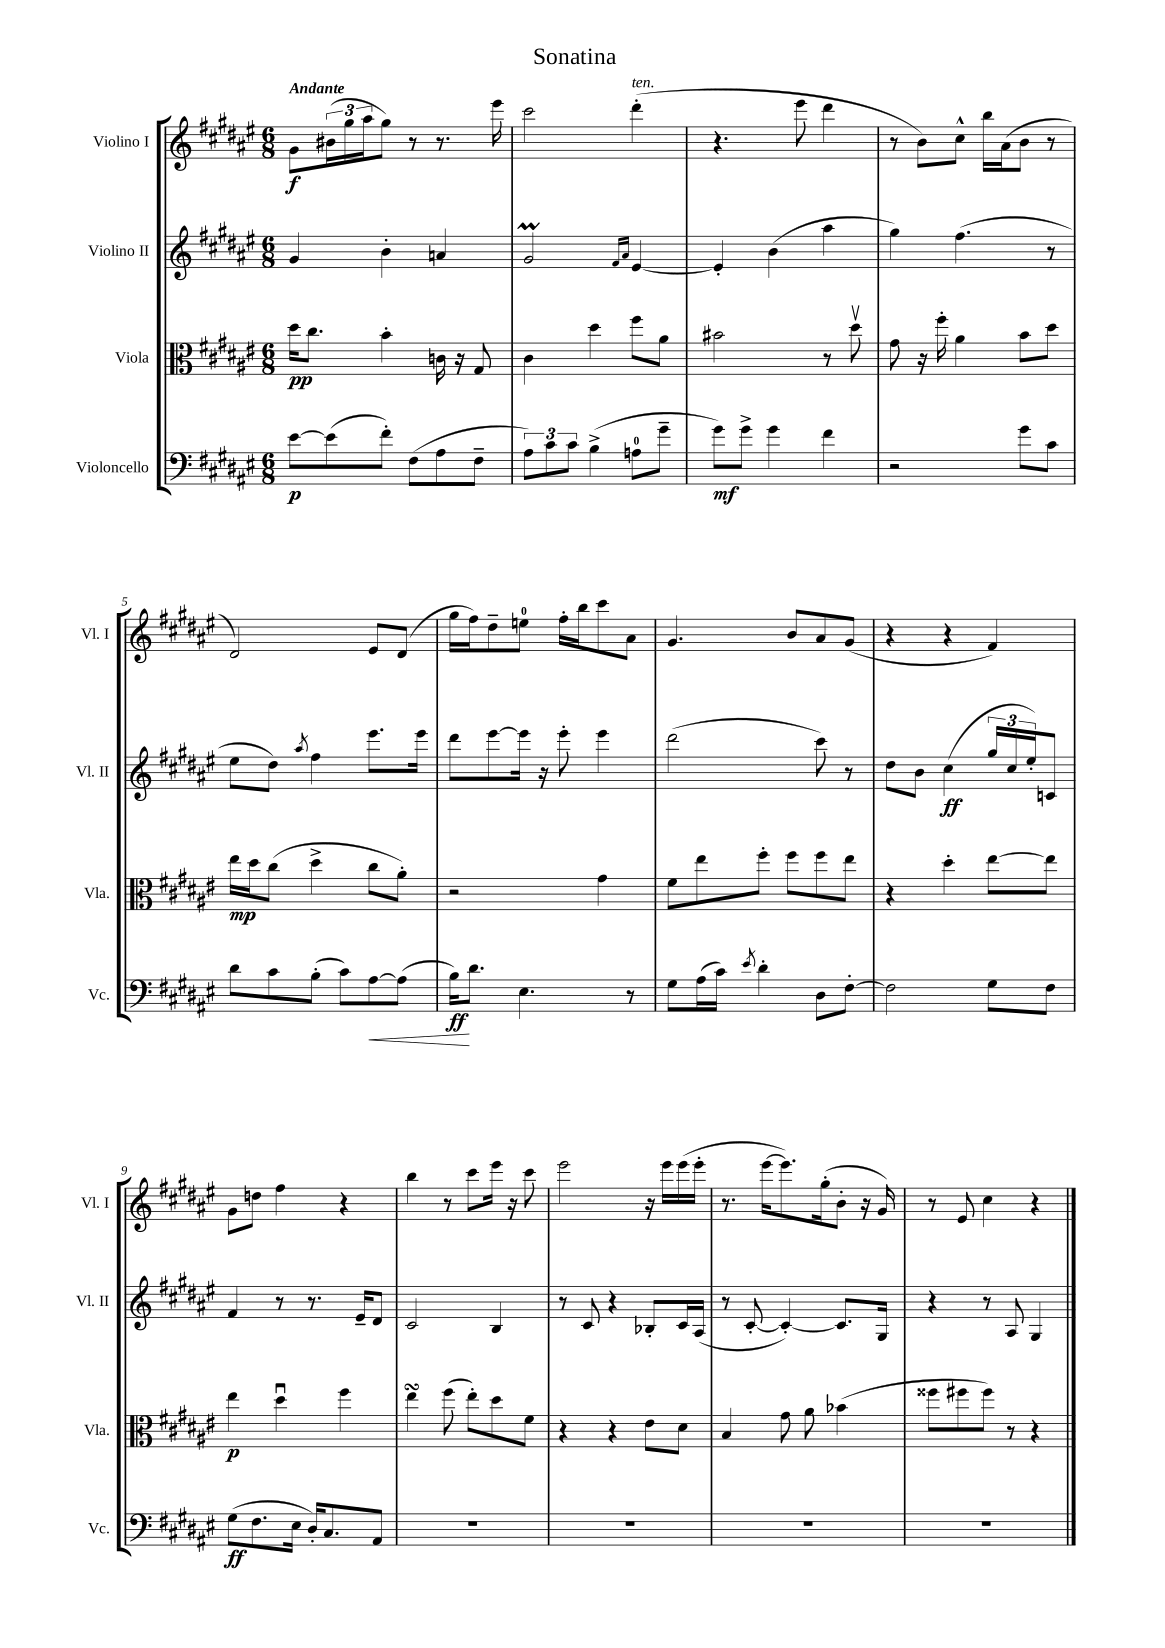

**kern	**kern	**kern	**kern
*staff4	*staff3	*staff2	*staff1
*clefF4	*clefC3	*clefG2	*clefG2
*k[f#c#g#d#a#e#]	*k[f#c#g#d#a#e#]	*k[f#c#g#d#a#e#]	*k[f#c#g#d#a#e#]
*M6/8	*M6/8	*M6/8	*M6/8
[8e#	16dd#	4g#	8g#
.	8.cc#	.	.
(8e#]	.	.	(24b#
.	.	.	24gg#
.	.	.	24aa#
8f#')	4b'	4b'	8gg#)
(8F#	.	.	8r
8A#	16c	4a	8.r
.	16r	.	.
8F#~	8G#	.	.
.	.	.	16eee#
=	=	=	=
12A#)	4c#	2g#	2ccc#
12c#	.	.	.
12c#	.	.	.
(4B^	4dd#	.	.
.	.	16qqf#	.
.	.	16qqa#	.
8A	8ff#	[4e#	(4ddd#'
8g#~	8a#	.	.
=	=	=	=
8g#)	2b#	4e#']	4.r
8g#^	.	.	.
4g#	.	(4b	.
.	.	.	8eee#
4f#	8r	4aa#	4ddd#
.	8dd#v	.	.
=	=	=	=
2r	8g#	4gg#)	8r
.	16r	.	8b)
.	16ff#'	.	.
.	4a#	(4.ff#	8cc#^^
.	.	.	16bb
.	.	.	(16a#
8g#	8b	.	8b
8c#	8dd#	8r	8r
=	=	=	=
8d#	16ee#	8ee#	2d#)
.	16dd#	.	.
8c#	(8cc#	8dd#)	.
.	.	8qaa#	.
(8B'	4dd#^	4ff#	.
8c#)	.	.	.
[8A#	8cc#	8.eee#	8e#
(8A#]	8a#')	.	(8d#
.	.	16eee#	.
=	=	=	=
16B)	2r	8ddd#	16gg#
8.d#	.	.	16ff#)
.	.	[8eee#	8dd#~
4.E#	.	16eee#]	8ee
.	.	16r	.
.	.	8eee#'	16ff#'
.	.	.	16bb
.	4g#	4eee#	8ccc#
8r	.	.	8a#
=	=	=	=
8G#	8f#	(2ddd#	4.g#
(16A#	8ee#	.	.
16c#)	.	.	.
8qe#	.	.	.
4d#'	8ff#'	.	.
.	8ff#	.	8b
8D#	8ff#	8ccc#)	8a#
[8F#'	8ee#	8r	(8g#
=	=	=	=
2F#]	4r	8dd#	4r
.	.	8b	.
.	4dd#'	(4cc#	4r
8G#	[8ee#	24gg#	4f#)
.	.	24cc#	.
.	.	24ee#')	.
8F#	8ee#]	8c	.
=	=	=	=
(8G#	4ee#	4f#	8g#
8.F#	.	.	8dd
.	4dd#u	8r	4ff#
16E#	.	.	.
16D#')	.	8.r	.
8.C#	.	.	.
.	4ff#	.	4r
.	.	16e#~	.
8AA#	.	8d#	.
=	=	=	=
2.r	4ee#	2c#	4bb
.	(8ff#	.	8r
.	8ee#')	.	8ccc#
.	8dd#	4B	16eee#
.	.	.	16r
.	8f#	.	8ccc#
=	=	=	=
2.r	4r	8r	2eee#
.	.	8c#	.
.	4r	4r	.
.	8e#	8B-'	16r
.	.	.	16eee#
.	8d#	16c#	(16eee#
.	.	(16A#	16eee#'
=	=	=	=
2.r	4B	8r	8.r
.	.	[8c#'	.
.	.	.	[16eee#
.	8g#	4c#'_)	8.eee#])
.	8a#	.	.
.	.	.	(16gg#'
.	(4b-	8.c#]	8b'
.	.	.	16r
.	.	16G#	16g#)
=	=	=	=
2.r	8ff##	4r	8r
.	8ff#	.	8e#
.	8ff#)	8r	4cc#
.	8r	8A#	.
.	4r	4G#	4r
==	==	==	==
*-	*-	*-	*-
